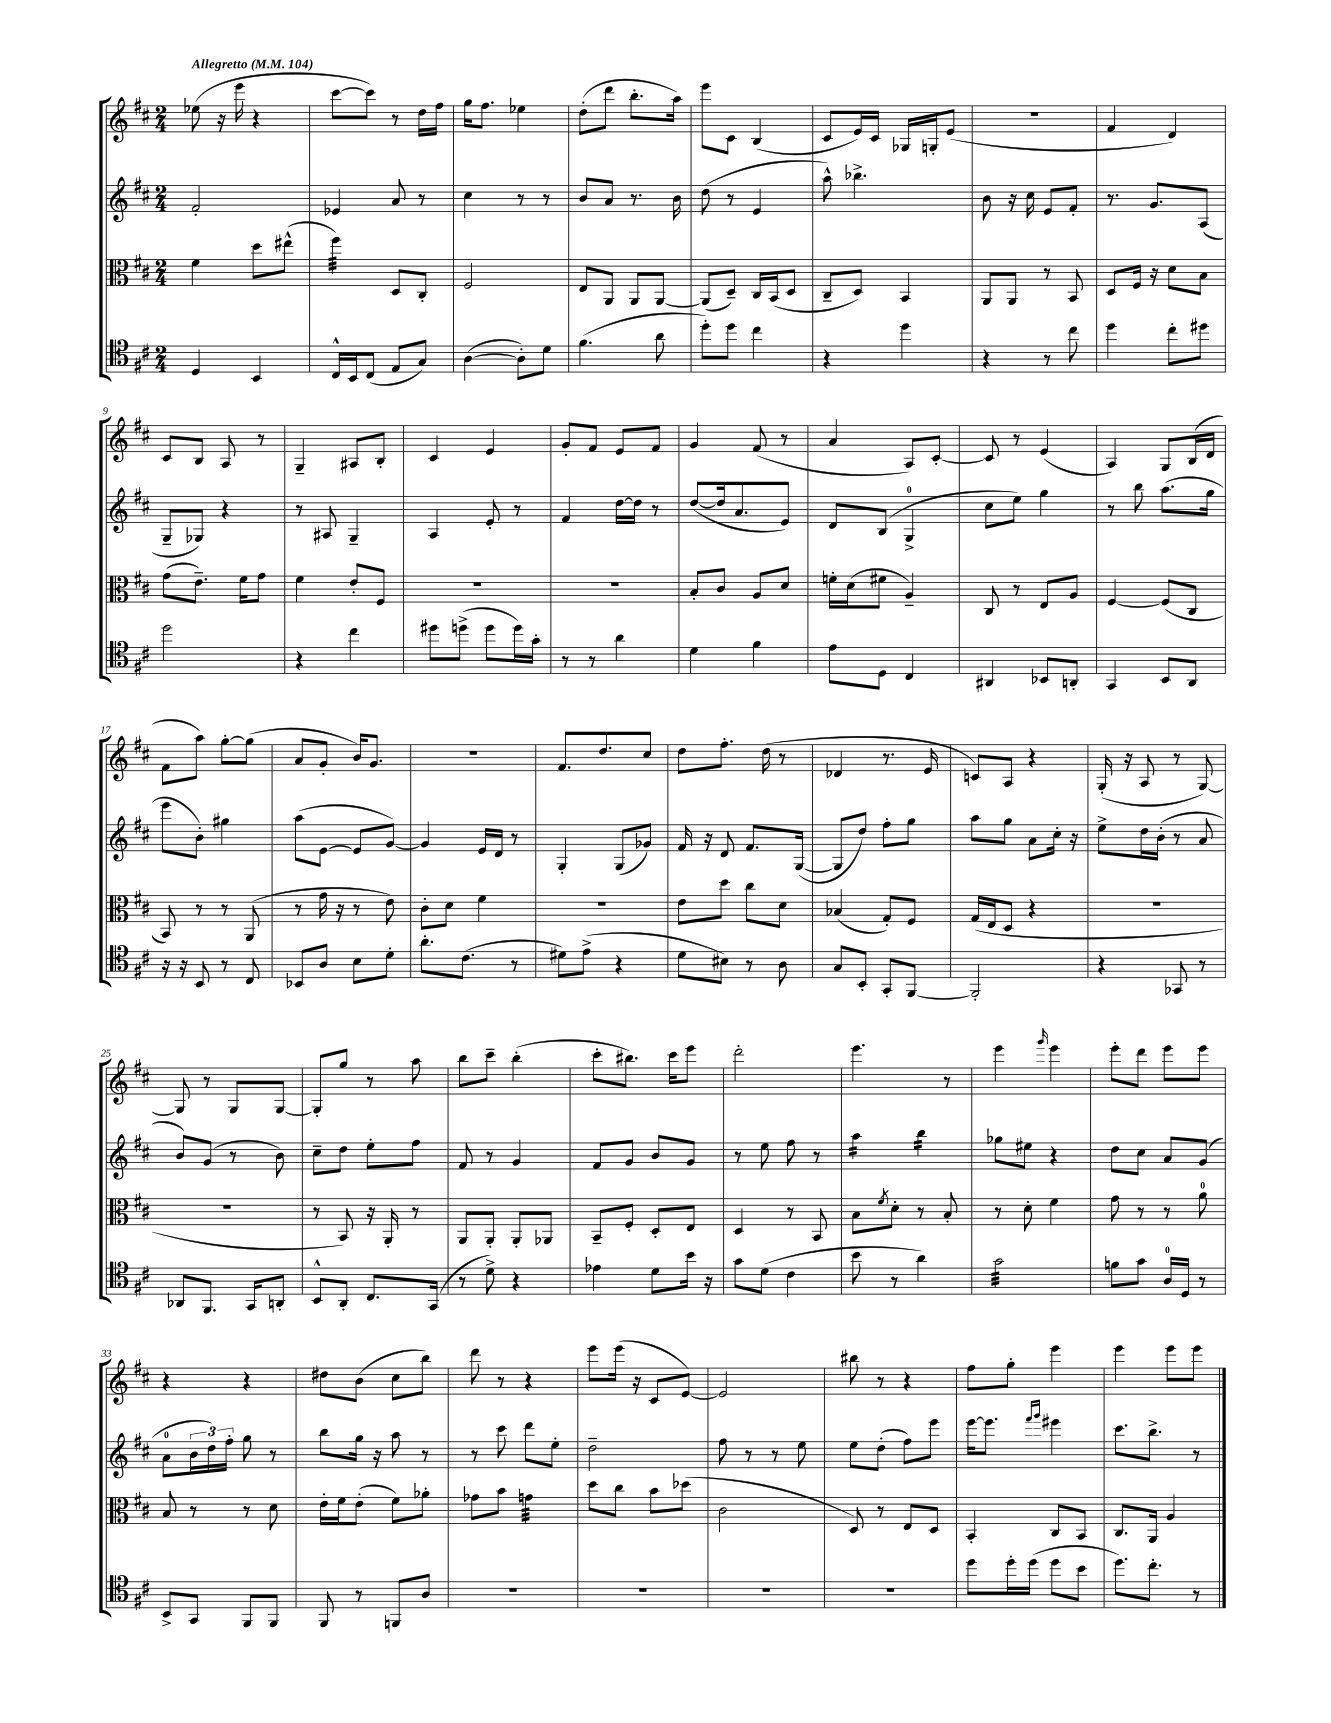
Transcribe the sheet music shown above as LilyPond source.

<<
\new StaffGroup <<
\new Staff = "s0" {
    \clef treble \key d \major \numericTimeSignature \time 2/4 \tempo "Allegretto" 4 = 104
    ees''8( r16 e'''16 r4 |
    cis'''8~ cis'''8) r8 d''16 fis''16 |
    g''16 fis''8. ees''4 |
    d''8-.( d'''8 b''8.-. a''16) |
    e'''8 cis'8 b4( |
    cis'8 e'16) cis'16 ges16 g16-. e'8( |
    r2 |
    fis'4 d'4) |
    cis'8 b8 a8 r8 |
    g4-- ais8 b8-. |
    cis'4 e'4 |
    g'8-. fis'8 e'8 fis'8 |
    g'4 fis'8( r8 |
    a'4 a8) cis'8~-. |
    cis'8 r8 e'4( |
    a4) g8 b16( d'16 |
    fis'8 a''8) g''8~-. g''8( |
    a'8 g'8-. b'16) g'8. |
    R2 |
    fis'8. d''8. cis''8 |
    d''8 fis''8.-. d''16( r8 |
    des'4 r8. e'16 |
    c'8) a8 r4 |
    g16-.( r16 a8 r8 g8~) |
    g8 r8 g8 g8~ |
    g8-. g''8 r8 a''8 |
    b''8 cis'''8-- b''4-.( |
    cis'''8-. bis''8.) cis'''16 e'''8 |
    d'''2-. |
    e'''4. r8 |
    e'''4 \grace { g'''16 } e'''4 |
    e'''8-. d'''8 e'''8 e'''8 |
    r4 r4 |
    dis''8 b'8( cis''8 b''8) |
    d'''8 r8 r4 |
    e'''8 e'''16( r16 cis'8 e'8~) |
    e'2 |
    bis''8 r8 r4 |
    fis''8 g''8-. e'''4 |
    e'''4 e'''8 e'''8 \bar "|." |
}
\new Staff = "s1" {
    \clef treble \key d \major \numericTimeSignature \time 2/4
    fis'2-. |
    ees'4 a'8 r8 |
    cis''4 r8 r8 |
    b'8 a'8 r8. b'16 |
    d''8( r8 e'4 |
    a''8-^) bes''4.-> |
    b'8 r16 cis''16 e'8 fis'8-. |
    r8. g'8. a8( |
    g8-- ges8) r4 |
    r8 ais8 g4-- |
    a4 e'8-. r8 |
    fis'4 d''16~ d''16 r8 |
    d''8~( d''16 a'8. e'8) |
    d'8 b8( g4-0-> |
    cis''8 e''8) g''4 |
    r8 b''8 a''8.( g''16 |
    e'''8 b'8-.) gis''4 |
    a''8( e'8~ e'8 g'8~) |
    g'4 e'16 d'16 r8 |
    g4-. g8( ges'8) |
    fis'16 r16 d'8 fis'8. g16~( |
    g8 d''8) fis''8-. g''8 |
    a''8 g''8 a'8 cis''16-. r16 |
    e''8-> d''16 b'16-.( r8 a'8 |
    b'8) g'8( r8 b'8) |
    cis''8-- d''8 e''8-. fis''8 |
    fis'8 r8 g'4 |
    fis'8 g'8 b'8 g'8 |
    r8 e''8 fis''8 r8 |
    a''4:16 b''4:16 |
    ges''8 eis''8 r4 |
    d''8 cis''8 a'8 g'8( |
    a'8-0 \tuplet 3/2 { b'16 d''16) fis''16-. } g''8 r8 |
    b''8 g''16 r16 a''8 r8 |
    r8 cis'''8 d'''8 e''8-. |
    d''2-- |
    fis''8 r8 r8 e''8 |
    e''8 d''8-.( fis''8) e'''8 |
    e'''16~ e'''8. \grace { fis'''16 g'''16 } eis'''4 |
    cis'''8. b''8.-> r8 \bar "|." |
}
\new Staff = "s2" {
    \clef alto \key d \major \numericTimeSignature \time 2/4
    fis'4 d''8 eis''8-^( |
    fis''4:32) d8 cis8-. |
    fis2 |
    e8 a,8 a,8 a,8~ |
    a,8( d8--) cis16 b,16( d8 |
    cis8-- d8) b,4 |
    a,8 a,8 r8 b,8 |
    d8 fis16 r16 d'8 b8 |
    g'8( e'8.--) fis'16 g'8 |
    fis'4 e'8-. fis8 |
    R2 |
    R2 |
    b8-. cis'8 a8 d'8 |
    f'16-. d'16( fis'8 a4--) |
    cis8 r8 e8 a8 |
    fis4~ fis8( cis8 |
    b,8) r8 r8 a,8( |
    r8 g'16 r16 r8 e'8) |
    cis'8-. d'8 fis'4 |
    R2 |
    e'8 d''8 cis''8 d'8 |
    bes4( g8-.) fis8 |
    g16( e16 d8 r4 |
    r2 |
    r2 |
    r8 b,8) r16 a,16-. r8 |
    a,8 a,8-. a,8-. aes,8 |
    b,8-- fis8-. d8-. e8 |
    d4 r8 b,8 |
    b8 \acciaccatura { fis'8 } d'8-. r8 b8-. |
    r8 d'8-. fis'4 |
    g'8 r8 r8 a'8-0 |
    b8 r8 r8 d'8 |
    e'16-. fis'16 e'8-.( fis'8) aes'8-. |
    ges'8 b'8 g'4:32 |
    d''8 cis''8 b'8 des''8( |
    cis'2 |
    d8) r8 e8 d8 |
    b,4-. cis8 b,8 |
    cis8. a,16 a4 \bar "|." |
}
\new Staff = "s3" {
    \clef tenor \key d \major \numericTimeSignature \time 2/4
    d4 b,4 |
    cis16-^ b,16 cis8( e8 g8) |
    a4~( a8-.) d'8 |
    fis'4.( a'8 |
    d''8-.) d''8 cis''4 |
    r4 d''4 |
    r4 r8 cis''8 |
    d''4 cis''8-. dis''8 |
    d''2 |
    r4 cis''4 |
    dis''8 d''8->( d''8 d''16) g'16-. |
    r8 r8 a'4 |
    d'4 fis'4 |
    e'8 d8 cis4 |
    ais,4 bes,8 a,8-. |
    g,4 b,8 a,8 |
    r16 r16 b,8 r8 cis8 |
    bes,8 a8 b8 d'8-. |
    a'8.-. cis'8.( r8 |
    dis'8) e'8->( r4 |
    d'8 bis8) r8 a8 |
    g8 b,8-. g,8-. fis,8~ |
    fis,2-. |
    r4 ges,8 r8 |
    aes,8 fis,8. g,16 a,8-. |
    b,8-^ a,8-. cis8. g,16( |
    r8 d'8->) r4 |
    ees'4 d'8 b'16 r16 |
    g'8 d'8( cis'4 |
    b'8 r8 a'4) |
    g'2:32 |
    f'8 g'8 a16-0 d16 r8 |
    b,8-> g,8 fis,8 fis,8 |
    fis,8 r8 f,8 a8 |
    R2 |
    R2 |
    R2 |
    R2 |
    d''8 d''16-. d''16( d''8 b'8 |
    d''8.) cis''8.-. r8 \bar "|." |
}
>>
>>
